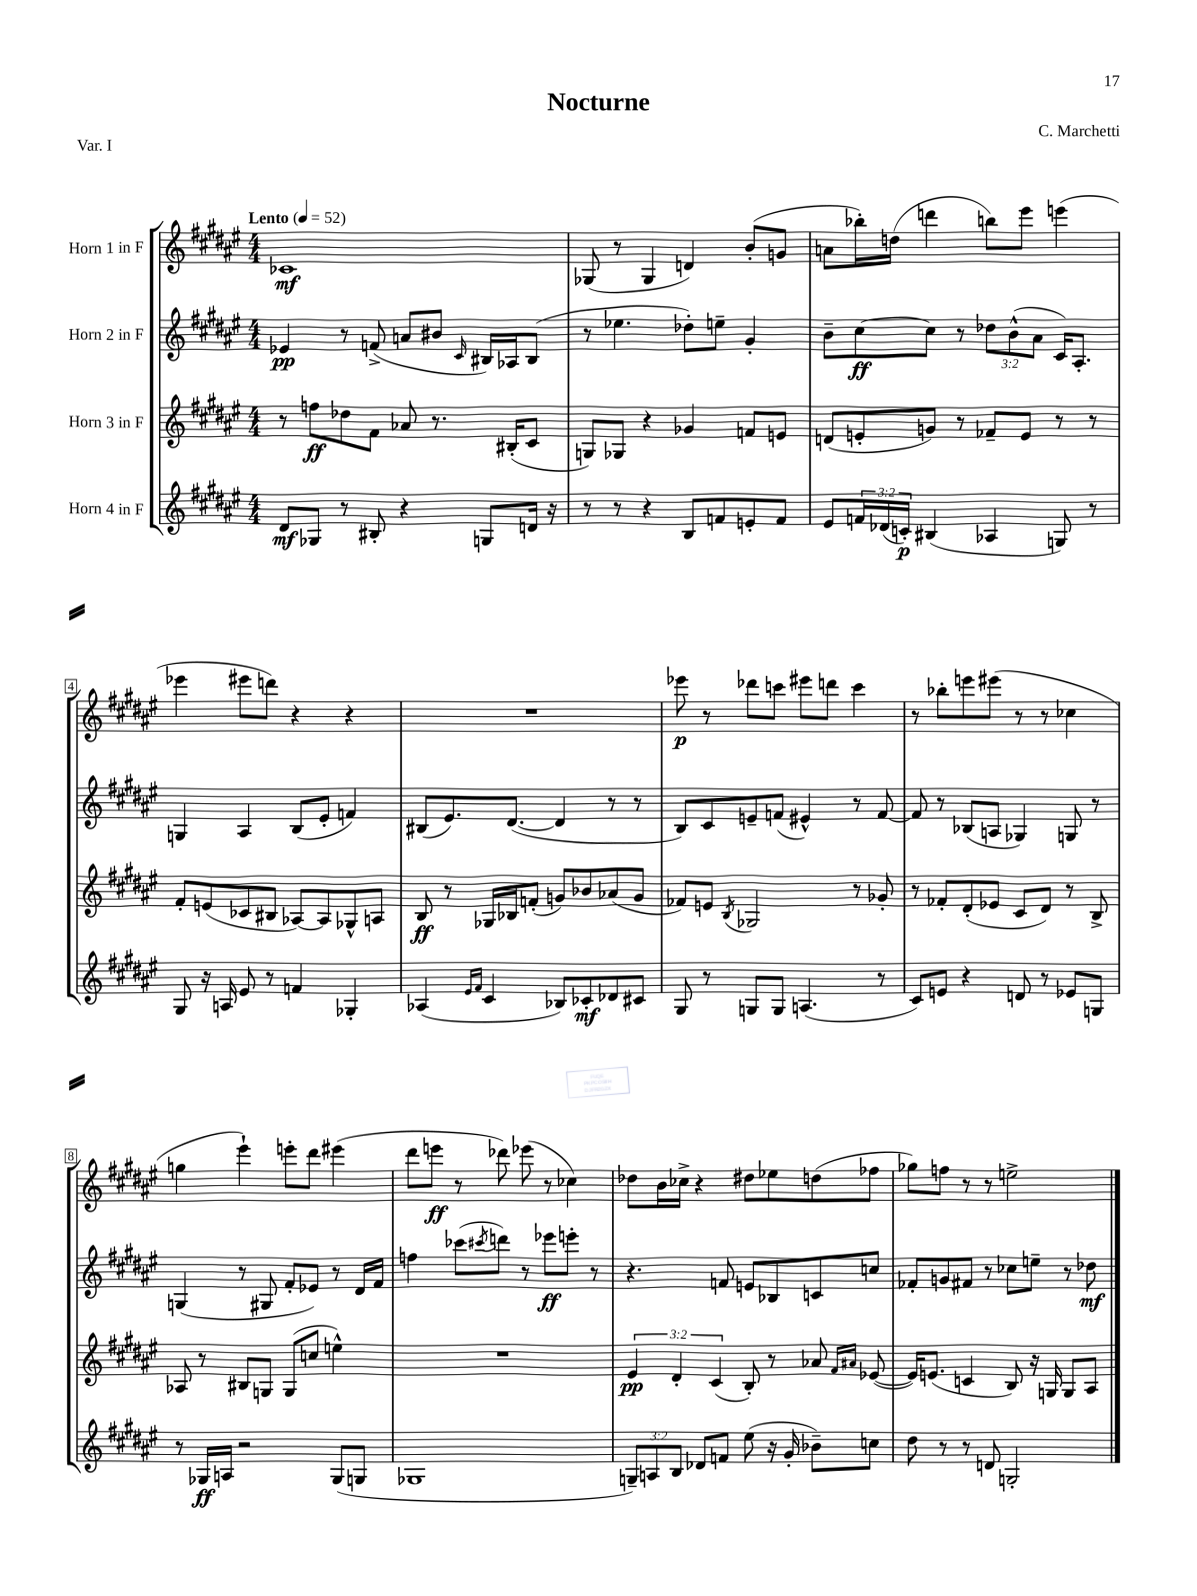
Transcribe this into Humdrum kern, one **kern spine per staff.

**kern	**kern	**kern	**kern
*staff4	*staff3	*staff2	*staff1
*clefG2	*clefG2	*clefG2	*clefG2
*k[f#c#g#d#a#e#]	*k[f#c#g#d#a#e#]	*k[f#c#g#d#a#e#]	*k[f#c#g#d#a#e#]
*M4/4	*M4/4	*M4/4	*M4/4
*MM52	*MM52	*MM52	*MM52
8d#	8r	4e-	1c-
8G-	8ff	.	.
8r	8dd-	8r	.
8B#'	8f#	(8f^	.
4r	8a-	8a	.
.	8.r	8b#	.
.	.	16qqc#	.
8G	.	16B#)	.
.	(16B#'	16A-	.
16d	8c#	(8B#	.
16r	.	.	.
=	=	=	=
8r	8G)	8r	(8G-
8r	8G-	4.ee-	8r
4r	4r	.	4G-
8B	4g-	8dd-')	4d)
8f	.	8ee~	.
8e'	8f	4g#'	(8b'
8f	8e	.	8g
=	=	=	=
8e#	(8d	8b~	8a
24f	8e'	[8cc#	16bb-')
(24d-	.	.	.
.	.	.	(16dd
24c')	.	.	.
(4B#	8g)	8cc#]	4ddd
.	8r	8r	.
4A-	8f-~	12dd-	8bb)
.	.	(12b^^	.
.	8e	.	8eee#
.	.	12a#	.
8G)	8r	16c#)	(4eee
.	.	8.A#'	.
8r	8r	.	.
=	=	=	=
8G#	8f#'	4G	4eee-
16r	(8e	.	.
16A	.	.	.
8e#	8c-	4A#	8eee#
8r	8B#	.	8ddd)
4f	[8A-)	(8B	4r
.	8A-]	8e#'	.
4G-'	8G-^^	4f)	4r
.	8A	.	.
=	=	=	=
(4A-	8B	(8B#	1r
.	8r	8.e#)	.
16qqe#	.	.	.
16qqf#	.	.	.
4c#	16G-	.	.
.	16B-	([8.d#	.
.	(8f'	.	.
8B-)	8g)	4d#]	.
8c-'	8b-	.	.
8d-	(8a-	8r	.
8c#	8g	8r	.
=	=	=	=
8G#	8f-)	8B)	8eee-
8r	8e	8c#	8r
.	8qB	.	.
8G	2G-	8e~	8ddd-
8G	.	(8f	8ccc
(4.A	.	4e#^^)	8eee#
.	.	.	8ddd
.	8r	8r	4ccc
8r	8g-'	[8f	.
=	=	=	=
8c#)	8r	8f]	8r
8e	8f-'	8r	8bb-'
4r	(8d#'	(8B-	8eee
.	8e-	8A	(8eee#
8d	8c#	4G-)	8r
8r	8d#)	.	8r
8e-	8r	8G	4cc-
8G	8B^	8r	.
=	=	=	=
8r	8A-	(4G	4gg
16G-	8r	.	.
16A	.	.	.
2r	8B#	8r	4eee#`)
.	8G	8G#	.
.	(8G	8f#'	8eee'
.	8cc	8e-)	8ddd#
(8G-	4ee^^)	8r	(4eee#
8G	.	16d#	.
.	.	16f#	.
=	=	=	=
1G-	1r	4ff	8ddd#
.	.	.	8eee
.	.	(8ccc-	8r
.	.	8qccc#	.
.	.	8ddd)	8ddd-)
.	.	8r	(8eee-
.	.	8eee-	8r
.	.	8eee'	4cc-)
.	.	8r	.
=	=	=	=
12G~)	6e#	4.r	8dd-
12A	.	.	.
.	.	.	16b
12B	6d#'	.	.
.	.	.	16cc-^
8d-	.	.	4r
.	(6c#	.	.
8f	.	8f	.
(8ee#	8B')	8e	8dd#
16r	8r	8B-	8ee-
16g#'	.	.	.
8b-~)	8a-	8c	(8dd
.	16qqf#	.	.
.	16qqa#	.	.
8cc	([8e-	8cc	8ff-
=	=	=	=
8dd#	16e-])	8f-'	8gg-)
.	(8.e	.	.
8r	.	8g	8ff
8r	4c	8f#	8r
8d	.	8r	8r
2G'	8B)	8cc-	2ee^
.	16r	8ee~	.
.	16G	.	.
.	8G	8r	.
.	8A#	8dd-	.
==	==	==	==
*-	*-	*-	*-
